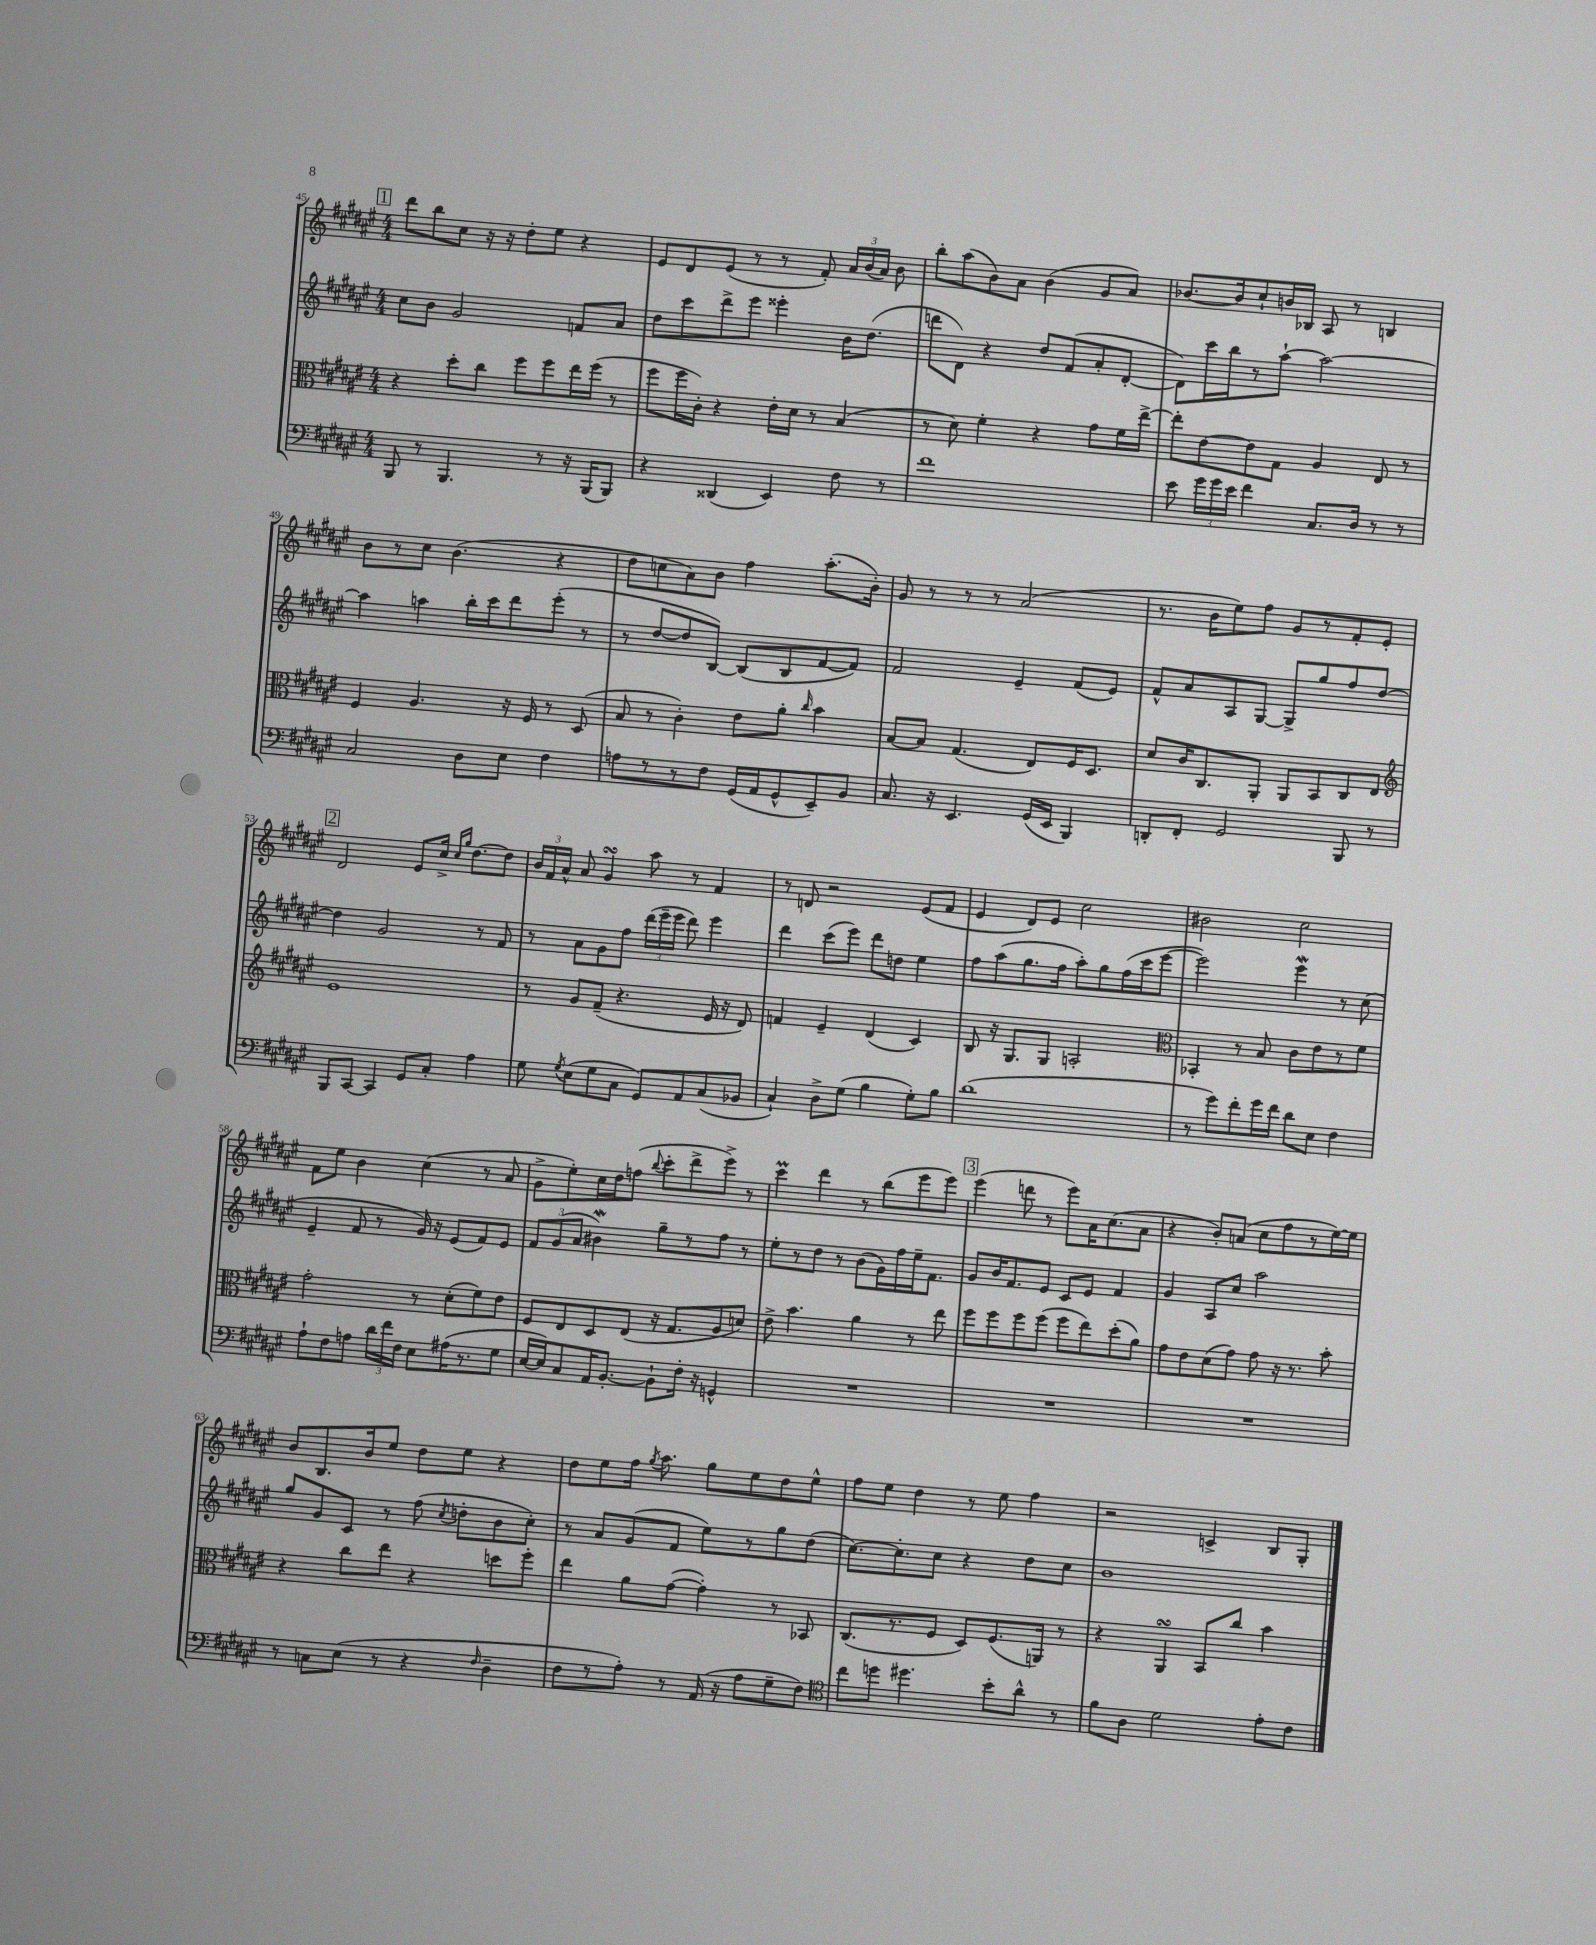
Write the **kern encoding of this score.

**kern	**kern	**kern	**kern
*staff4	*staff3	*staff2	*staff1
*clefF4	*clefC3	*clefG2	*clefG2
*k[f#c#g#d#a#e#]	*k[f#c#g#d#a#e#]	*k[f#c#g#d#a#e#]	*k[f#c#g#d#a#e#]
*M4/4	*M4/4	*M4/4	*M4/4
8BBB	4r	8cc#	8ddd#
8r	.	8b	8bb
4.BBB	8dd#'	2g#	8cc#
.	8cc#	.	16r
.	.	.	16r
.	8ff#	.	8dd#'
8r	8ff#	.	8ee#
16r	16ee#	8f	4r
(16BBB	(16ff#	.	.
8BBB)	8r	8a#	.
=	=	=	=
4r	8ff#	8dd#	8e#
.	16ff#	8ccc#	8d#
.	16c#')	.	.
(4DD##	4r	8ddd#^	(8e#
.	.	8eee#	8r
4EE#)	16e#'	4eee##'	8r
.	16d#	.	.
.	8r	.	8f#')
8F#	(4B	16b	24a#
.	.	.	(24b
.	.	(8.dd#	.
.	.	.	24a#)
8r	.	.	8b
=	=	=	=
1f#	8r	8ddd	8bb'
.	8d#)	8d#)	(8aa#
.	4f#'	4r	8b)
.	.	.	8a#
.	4r	8dd#	(4b
.	.	(8f#	.
.	8g#	8a#'	8g#
.	16f#	[8d#'	8a#)
.	[16ee#^	.	.
=	=	=	=
8e#	8ee#']	8d#])	[8.b-
24g#	[8e#	16ccc#	.
24g#	.	.	.
.	.	16bb	16b-]
24e#	.	.	.
4f#	8e#]	8r	8cc#`
.	8G#	[8aa#`	16b
.	.	.	16B-
8.C#	4A#	2aa#_	8A#
.	.	.	8r
16D#	.	.	.
8r	8E#	.	4B
8r	8r	.	.
=	=	=	=
2C#	4F#	4aa#]	8b
.	.	.	8r
.	4.A#	4aa	8cc#
.	.	.	(4.b
8D#	.	16bb'	.
.	.	16ccc#	.
8E#	16r	8ddd#	.
.	16F#	.	.
4F#	8r	(8eee#'	4r
.	(8D#	8r	.
=	=	=	=
8A	8B	8r	8dd#
8r	8r	[8dd#	8cc
8r	4c#')	8dd#]	8a#)
8F#	.	[8B)	8b
(16GG#	8e#	(8B]	4ff#
16AA#	.	.	.
8GG#^^	8a#'	8B	.
.	16qqcc#	.	.
8EE#~)	4b	[8f#	(8.aa#'
8BB	.	8f#])	.
.	.	.	16b')
=	=	=	=
8.C#	[8B	2f#	8g#
.	8B]	.	8r
16r	.	.	.
4.EE#	(4.G#	.	8r
.	.	.	8r
.	.	4e#~	(2a#
(16GG#	8E#)	.	.
16EE#	.	.	.
4BBB)	16F#	(8f#	.
.	8.D#	.	.
.	.	8e#)	.
=	=	=	=
8DD'	8d#	8f#^^	8.r
8FF#'	16c#	8a#	.
.	8.C#	.	16b
2GG#	.	8A#	8ee#)
.	8AA#'	[8G#	8ff#
.	8AA#	8G#^]	8g#
.	8BB	8gg#	8r
8BBB	8C#	8ff#	8f#'
8r	8E#	[8dd#	8e#'
=	=	=	=
*	*clefG2	*	*
8BBB	1e#	4dd#]	2d#
[8CC#	.	.	.
4CC#]	.	2g#	.
8GG#	.	.	8e#
8C#'	.	.	16cc#^
.	.	.	16qqcc#
.	.	.	16qqgg#
.	.	.	[8.dd#
4A#	.	8r	.
.	.	8f#	8dd#]
=	=	=	=
8G#	8r	8r	24b
.	.	.	24f#
.	.	.	24a#^^
8qG#	.	.	.
(8E#	8g#	8a#	8a#
8G#	(8f#~	8g#	4g#
8C#	4.r	8ff#	.
8GG#)	.	(24ddd#	8aa#
.	.	24eee#~	.
.	.	24eee#	.
8AA#	.	8ddd#)	8r
(8C#	16e#	4eee#	4f#
.	16r	.	.
8BB-	8d#)	.	.
=	=	=	=
4C#`)	4f	4ddd#	8r
.	.	.	8d
8D#^	4e#~	(8ccc#	2r
(8G#	.	8eee#)	.
4B	(4d#	8ddd#	.
.	.	8dd	.
8G#')	4c#)	4ee#	(8e#
8B	.	.	8f#
=	=	=	=
(1d#	8B	8ff#	4e#
.	16r	(8aa#	.
.	8.G#	.	.
.	.	8.gg#	8d#)
.	8G#	.	8e#
.	.	16ff#	.
.	2A'	8aa#')	2cc#
.	.	8gg#	.
.	.	(16ff#	.
.	.	16ccc#	.
.	.	[8eee#	.
=	=	=	=
*	*clefC3	*	*
8r	4BB-'	2eee#])	2b#
8g#)	.	.	.
8f#'	8r	.	.
16g#	8B	.	.
16f#	.	.	.
8d#	8c#	4eee#	2cc#
8E#	8e#	.	.
4F#	8r	8r	.
.	8f#	(8cc#	.
=	=	=	=
8A#`	2g#'	4e#~	8f#
8F#	.	.	8ee#
8A	.	8f#	4b
24d#	.	8r	.
24f#	.	.	.
24F#	.	.	.
8E#	8r	16g#)	(4cc#
.	.	16r	.
(16A#	(8d#'	(8e#	.
8.r	.	.	.
.	8f#)	8f#)	8r
8G#	8e#	8e#	8a#
=	=	=	=
[16E#	8F#	12f#	8g#^
16E#])	.	.	.
.	.	(12g#	.
8C#	8E#	.	8ee#')
.	.	12a#	.
16AA#	8D#	4b#)	16cc#
[8.BB'	.	.	16dd#
.	(8E#	.	(8ff
.	.	.	8qqbb
8BB`]	16r	8gg#~	8ccc#'
.	8.G#	.	.
16F#'	.	8r	8ddd#^
16r	.	.	.
4GG^^	8A#	8ff#	8eee#^)
.	8d)	8r	8r
=	=	=	=
1r	8e#^	8ee#'	4ccc#
.	4.b	8r	.
.	.	8dd#	4ddd#
.	.	8r	.
.	4a#	(8b	8r
.	.	16g#)	(8bb
.	.	16ff#	.
.	8r	16ee#~	8eee#
.	.	8.f#	.
.	8ee#	.	8eee#)
=	=	=	=
1r	8ff#	8g#	(4eee#
.	8ff#	16b	.
.	.	8.f#	.
.	8ff#	.	8ddd
.	(8ff#	8e#	8r
.	8ff#	8c#	8eee#)
.	8ee#)	8e#	16a#
.	.	.	(8.cc#
.	(8dd#'	4f#	.
.	8a#)	.	8a#
=	=	=	=
1r	8g#	4g#	4r
.	8e#	.	.
.	(8d#	8A#	8b')
.	8g#)	8cc#	(8a
.	8g#	2aa#	8cc#
.	16r	.	8ff#
.	8.r	.	.
.	.	.	8r
.	8b'	.	[16ee#)
.	.	.	16ee#]
=	=	=	=
8r	4r	8gg#	8b
8C	.	8g#	8.B
(8E#	8cc#	8c#	.
.	.	.	16b
8r	8ee#	8r	8ee#
4r	4r	(8ff#	8dd#
.	.	8qcc#	.
.	.	8dd'	8ee#
16qqF#	.	.	.
4D#~	8dd	8b	4r
.	8ff#'	8cc#')	.
=	=	=	=
8F#	4ee#	8r	8dd#
8r	.	8a#	8ee#
8A#')	8a#	(8g#	16ff#
.	.	.	8qgg#
.	.	.	8.aa#
8r	([8g#	8f#	.
(16AA#	4g#'])	8ee#)	8gg#
16r	.	.	.
8A#	.	8r	8ee#
8G#~	8r	8gg#	8dd#
8F#)	8BB-	(8dd#	8ee#^^
=	=	=	=
*clefC4	*	*	*
8cc#	(8.C#	[8.cc#)	8ff#
8dd	.	.	8ee#
.	8.r	8.cc#']	.
4.dd#	.	.	4dd#
.	8F#	8cc#	.
.	8D#)	4r	8r
8b'	(8.F#	.	8ee#
8a#^^	.	8dd#	4ff#
.	16AA)	.	.
8r	8r	8cc#	.
=	=	=	=
8f#	4r	1b	2r
8A#	.	.	.
2d#	4AA#	.	.
.	8BB	.	4c^
.	8cc#	.	.
8e#'	4b	.	8B
8c#	.	.	8G#'
==	==	==	==
*-	*-	*-	*-
